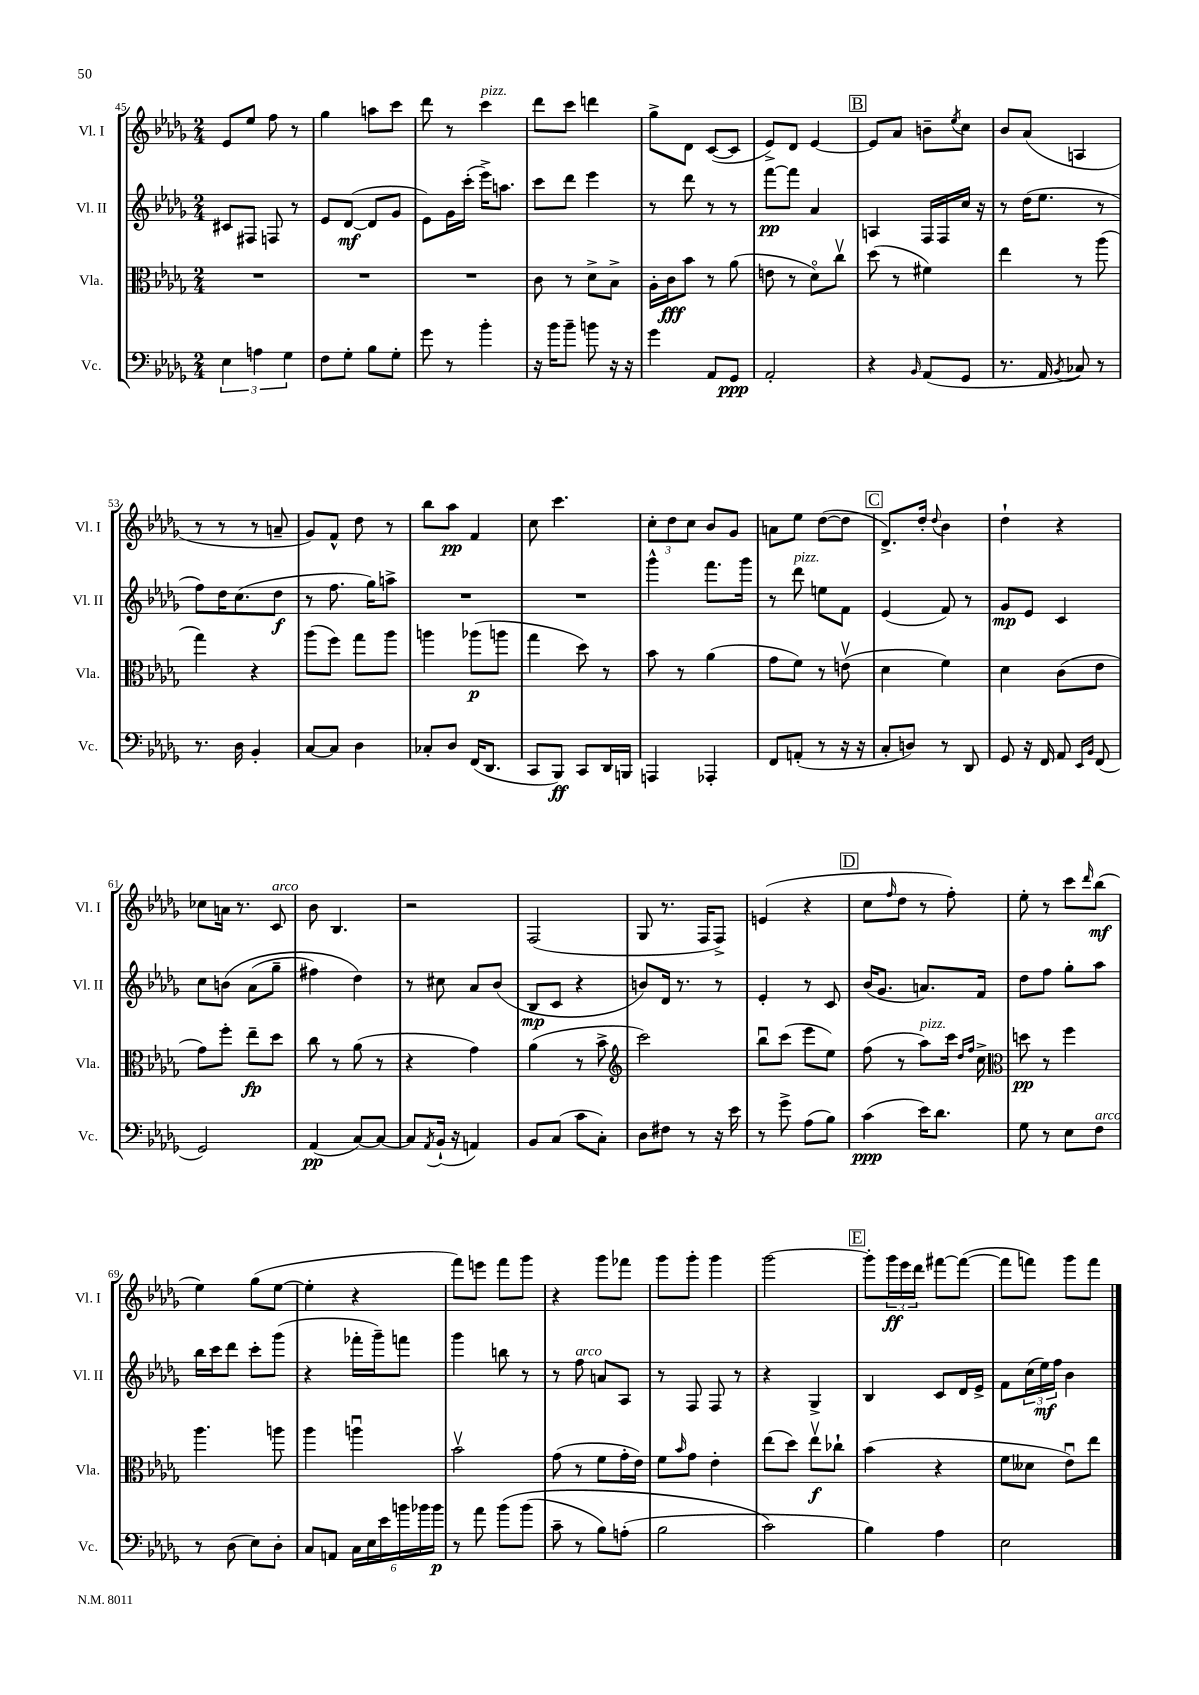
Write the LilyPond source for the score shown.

<<
\new StaffGroup <<
\new Staff = "s0" \with { instrumentName = "Vl. I" shortInstrumentName = "Vl. I" } {
    \clef treble \key des \major \numericTimeSignature \time 2/4
    ees'8 ees''8 f''8 r8 |
    ges''4 a''8 c'''8 |
    des'''8 r8 c'''4^\markup { \italic "pizz." } |
    des'''8 c'''8 d'''4 |
    ges''8-> des'8 c'8~( c'8 |
    ees'8->) des'8 ees'4~ |
    \mark \markup { \box "B" } ees'8 aes'8 b'8-- \acciaccatura { ees''8 } c''8 |
    bes'8 aes'8( a4 |
    r8 r8 r8 a'8-- |
    ges'8) f'8-^ des''8 r8 |
    bes''8 aes''8\pp f'4 |
    c''8 c'''4. |
    \tuplet 3/2 { c''8-. des''8 c''8 } bes'8 ges'8 |
    a'8 ees''8 des''8~( des''8 |
    \mark \markup { \box "C" } des'8.->) des''16-. \appoggiatura { des''8 } bes'4 |
    des''4-! r4 |
    ces''8 a'16 r8. c'8^\markup { \italic "arco" } |
    bes'8 bes4. |
    r2 |
    f2( |
    ges8 r8. f16 f8->) |
    e'4( r4 |
    \mark \markup { \box "D" } c''8 \grace { f''16 } des''8 r8 f''8-.) |
    ees''8-. r8 c'''8 \grace { des'''16 } bes''8\mf( |
    ees''4) ges''8( ees''8~ |
    ees''4-. r4 |
    f'''8) e'''8 f'''8 ges'''8 |
    r4 ges'''8 fes'''8 |
    ges'''8 ges'''8-. ges'''4 |
    ges'''2~ |
    \mark \markup { \box "E" } ges'''8-. \tuplet 3/2 { ges'''16\ff ees'''16 des'''16 } fis'''8~ fis'''8~( |
    fis'''8 f'''8) ges'''8 f'''8 \bar "|." |
}
\new Staff = "s1" \with { instrumentName = "Vl. II" shortInstrumentName = "Vl. II" } {
    \clef treble \key des \major \numericTimeSignature \time 2/4
    cis'8 fis8 f8 r8 |
    ees'8 des'8~\mf( des'8 ges'8 |
    ees'8) ges'16 c'''16-.( ees'''16->) a''8. |
    c'''8 des'''8 ees'''4 |
    r8 des'''8 r8 r8 |
    f'''8~\pp f'''8 aes'4 |
    \mark \markup { \box "B" } a4 f16 f16 c''16 r16 |
    r8 des''16( ees''8. r8 |
    f''8) des''16 c''8.( des''8\f |
    r8 f''8. ges''16) a''8-> |
    R2 |
    R2 |
    ges'''4-^ f'''8. ges'''16 |
    r8 des'''8^\markup { \italic "pizz." } e''8 f'8 |
    \mark \markup { \box "C" } ees'4( f'8) r8 |
    ges'8\mp ees'8 c'4 |
    c''8 b'8\( aes'8( ges''8-- |
    fis''4) des''4\) |
    r8 cis''8 aes'8 bes'8( |
    bes8\mp c'8 r4 |
    b'8) des'16 r8. r8 |
    ees'4-. r8 c'8 |
    \mark \markup { \box "D" } bes'16( ges'8. a'8.) f'16 |
    des''8 f''8 ges''8-. aes''8 |
    bes''16 c'''16 des'''8 c'''8-. ges'''8( |
    r4 fes'''16-. ges'''16--) f'''8 |
    ges'''4 b''8 r8 |
    r8 f''8^\markup { \italic "arco" } a'8 aes8 |
    r8 f8 f8 r8 |
    r4 ges4-> |
    \mark \markup { \box "E" } bes4 c'8 des'16 ees'16-> |
    f'8 \tuplet 3/2 { c''16( ees''16\mf) f''16 } bes'4 \bar "|." |
}
\new Staff = "s2" \with { instrumentName = "Vla." shortInstrumentName = "Vla." } {
    \clef alto \key des \major \numericTimeSignature \time 2/4
    R2 |
    R2 |
    R2 |
    c'8 r8 des'8-> bes8-> |
    aes16-. c'16\fff bes'8 r8 aes'8( |
    e'8 r8 des'8\flageolet) c''8\upbow |
    \mark \markup { \box "B" } des''8( r8 fis'4) |
    ees''4 r8 aes''8( |
    ges''4) r4 |
    aes''8( f''8) ges''8 aes''8 |
    a''4 aes''8\p( a''8 |
    ges''4 des''8) r8 |
    bes'8 r8 aes'4( |
    ges'8 f'8) r8 e'8\upbow( |
    \mark \markup { \box "C" } des'4 f'4) |
    des'4 c'8( ees'8 |
    ges'8) f''8-. ees''8--\fp des''8 |
    c''8 r8 aes'8( r8 |
    r4 ges'4) |
    aes'4( r8 bes'8-> |
    \clef treble c'''2) |
    bes''8\downbow c'''8( ees'''8 ees''8) |
    \mark \markup { \box "D" } f''8( r8 aes''8^\markup { \italic "pizz." }) c'''16 \grace { des''16 f''16 } c''16-> |
    \clef alto d''8\pp r8 f''4 |
    aes''4. a''8 |
    aes''4 a''4\downbow |
    bes'2\upbow |
    ges'8( r8 f'8 ges'16-. ees'16) |
    f'8 \grace { bes'16 } ges'8 ees'4-. |
    ees''8( des''8) ees''8\upbow\f ces''8-! |
    \mark \markup { \box "E" } bes'4( r4 |
    f'8 deses'8 ees'8\downbow) ees''8 \bar "|." |
}
\new Staff = "s3" \with { instrumentName = "Vc." shortInstrumentName = "Vc." } {
    \clef bass \key des \major \numericTimeSignature \time 2/4
    \tuplet 3/2 { ees4 a4 ges4 } |
    f8 ges8-. bes8 ges8-. |
    ges'8 r8 bes'4-. |
    r16 bes'16 bes'8-- b'8 r16 r16 |
    ges'4 aes,8 ges,8\ppp |
    aes,2-. |
    \mark \markup { \box "B" } r4 \grace { bes,16 } aes,8( ges,8 |
    r8. aes,16 \acciaccatura { bes,8 } ces8) r8 |
    r8. des16 bes,4-. |
    c8~ c8 des4 |
    ces8-. des8 f,16( des,8. |
    c,8 bes,,8\ff) c,8 des,16 b,,16 |
    a,,4 aes,,4-. |
    f,8 a,8-.( r8 r16 r16 |
    \mark \markup { \box "C" } c8-. d8) r8 des,8 |
    ges,8 r16 f,16 aes,8 \grace { ees,16 bes,16 } f,8( |
    ges,2) |
    aes,4\pp( c8~) c8~ |
    c8 \acciaccatura { aes,8 } bes,16-!( r16 a,4) |
    bes,8 c8( c'8 c8-.) |
    des8 fis8 r8 r16 ees'16 |
    r8 ges'8-> aes8( bes8) |
    \mark \markup { \box "D" } c'4\ppp( ees'16) des'8. |
    ges8 r8 ees8 f8^\markup { \italic "arco" } |
    r8 des8( ees8) des8-. |
    c8 a,8 \tuplet 6/4 { c16 ees16 ees'16 b'16 bes'16 bes'16\p } |
    r8 aes'8 bes'8\( bes'8( |
    c'8-- r8 bes8) a8-.( |
    bes2 |
    c'2\) |
    \mark \markup { \box "E" } bes4) aes4 |
    ees2 \bar "|." |
}
>>
>>
\layout { \context { \Score currentBarNumber = #45 } }
